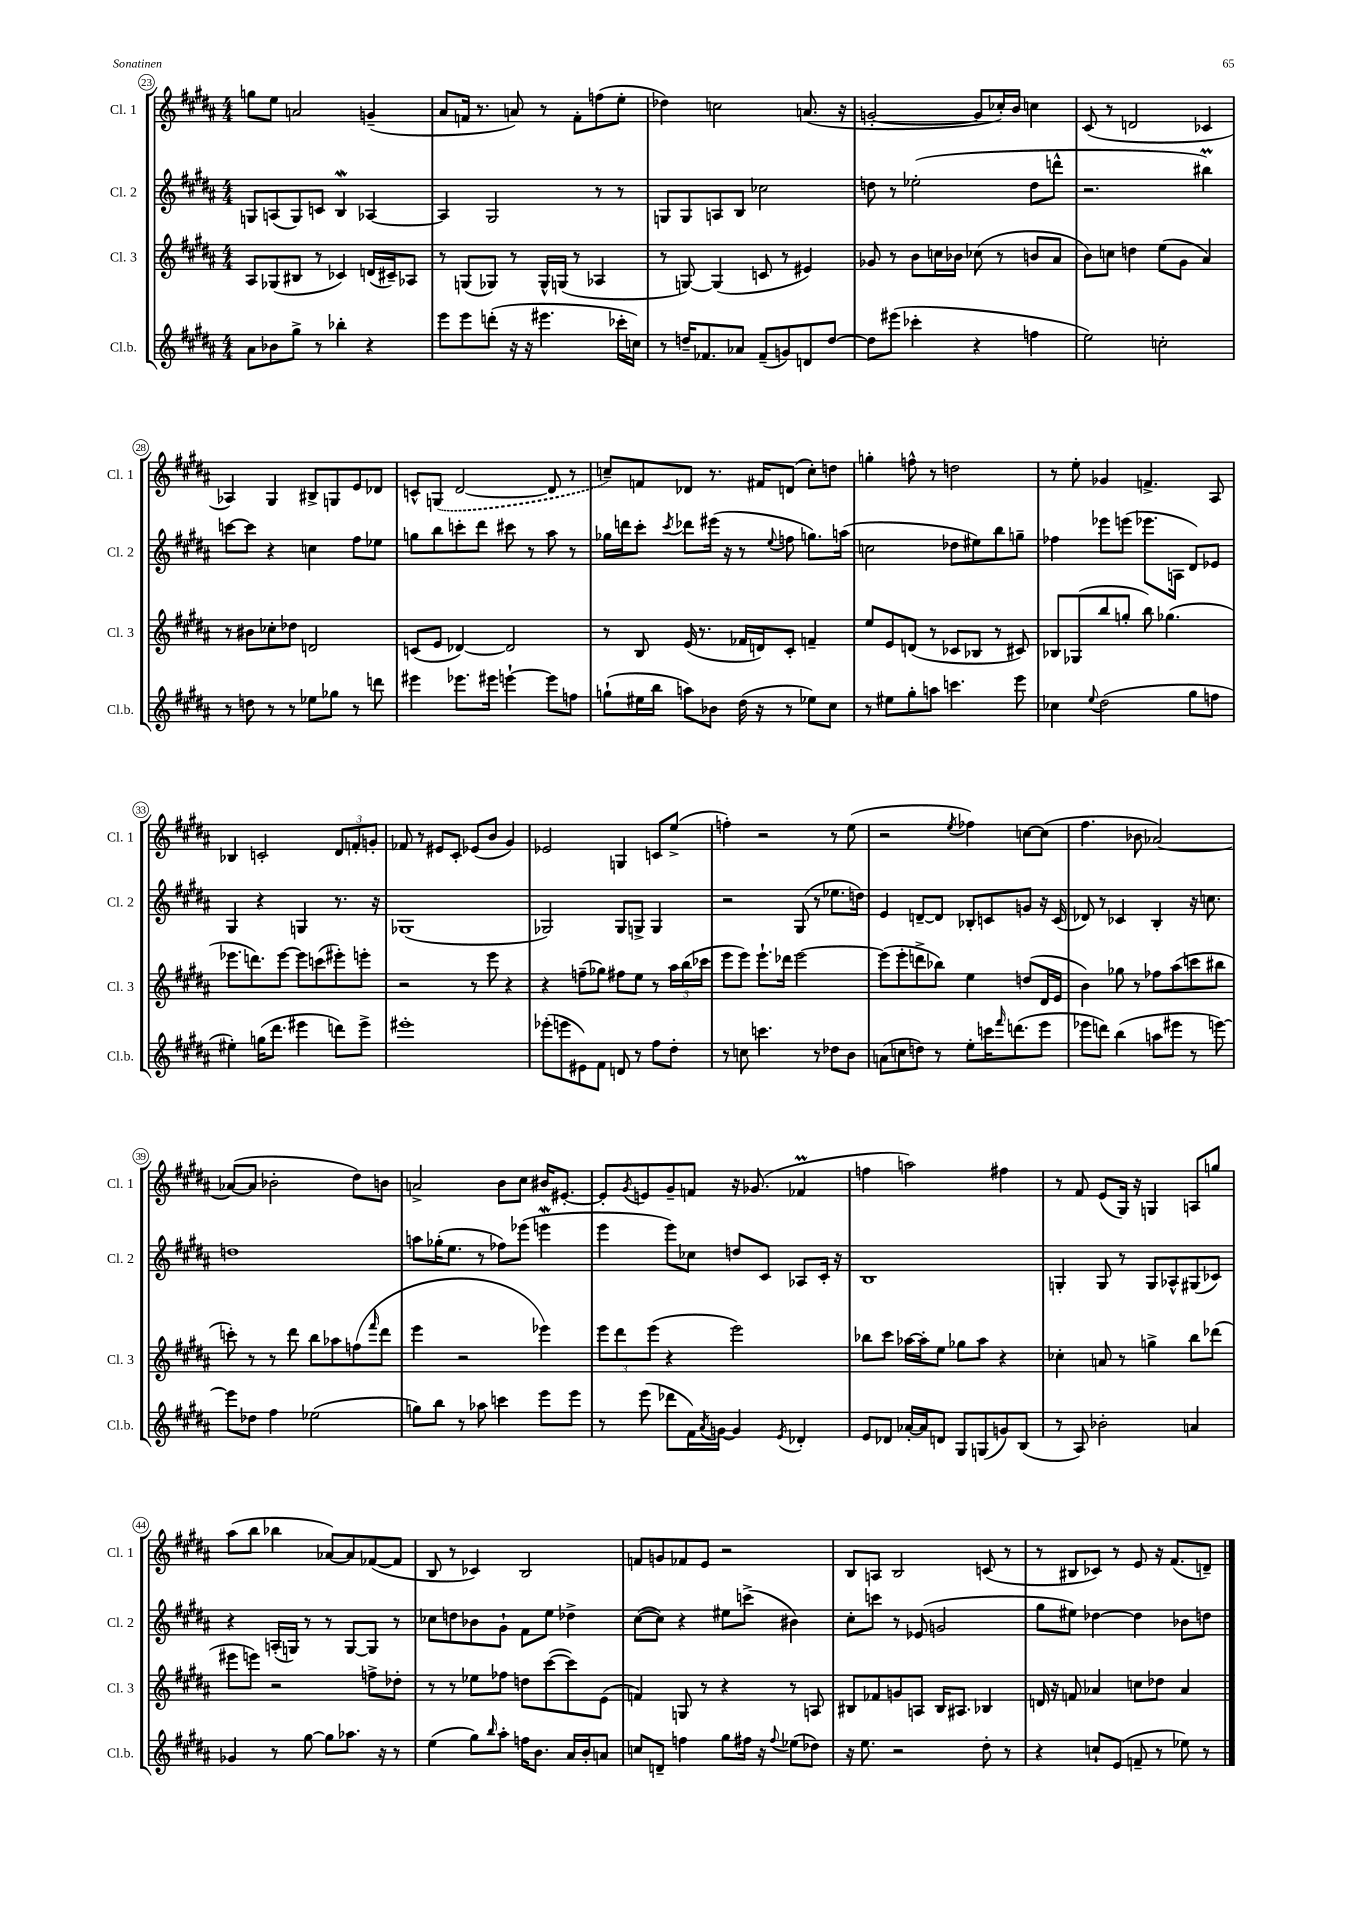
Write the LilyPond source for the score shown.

<<
\new StaffGroup <<
\new Staff = "s0" \with { instrumentName = "Cl. 1" shortInstrumentName = "Cl. 1" } {
    \clef treble \key b \major \numericTimeSignature \time 4/4
    g''8 e''8 a'2 g'4--( |
    ais'8 f'16 r8. a'8) r8 f'8-. f''8( e''8-. |
    des''4) c''2 a'8.( r16 |
    g'2~-. g'8 ces''16-.) b'16 c''4 |
    cis'8( r8 d'2 ces'4 |
    aes4) gis4 bis8-> g8 e'8 des'8 |
    c'8-^ \once \slurDashed g8( dis'2~ dis'8 r8 |
    c''8--) f'8 des'8 r8. fis'16 d'8( c''8-.) d''8 |
    g''4-. f''8-^ r8 d''2 |
    r8 e''8-. ges'4 f'4.-> ais8 |
    bes4 c'2-. \tuplet 3/2 { dis'8 f'8-. g'8-. } |
    fes'8 r8 eis'8 cis'8-. ees'8( b'8 gis'4) |
    ees'2 g4 c'8 e''8->( |
    f''4-.) r2 r8 e''8( |
    r2 \acciaccatura { e''8 } fes''4) c''8~ c''8( |
    fis''4. bes'8 aes'2~) |
    aes'8~( aes'8 bes'2-. dis''8) b'8 |
    a'2-> b'8 cis''8 bis'16 eis'8.~-. |
    eis'8-. \acciaccatura { gis'8 } e'8 gis'8-- f'8 r16 ges'8.( fes'4\prall |
    f''4 a''2) fis''4 |
    r8 fis'8 e'8( gis16) r16 g4 a8 g''8 |
    ais''8( b''8 bes''4 aes'8~) aes'8 fes'8~( fes'8 |
    b8 r8 ces'4) b2 |
    f'8 g'8 fes'8 e'8 r2 |
    b8 a8 b2 c'8( r8 |
    r8 bis8 ces'8) r8 e'8 r16 fis'8.( d'8--) \bar "|." |
}
\new Staff = "s1" \with { instrumentName = "Cl. 2" shortInstrumentName = "Cl. 2" } {
    \clef treble \key b \major \numericTimeSignature \time 4/4
    g8 a8( g8) c'8 b4\mordent aes4~ |
    aes4 gis2 r8 r8 |
    g8 g8 a8 b8 ces''2 |
    d''8 r8 ees''2-.( d''8 d'''8-^ |
    r2. bis''4\prall) |
    c'''8~ c'''8 r4 c''4 fis''8 ees''8 |
    g''8 b''8 c'''8-. dis'''8 cis'''8 r8 ais''8 r8 |
    ges''16 d'''16 cis'''8-. \acciaccatura { cis'''8 } des'''8 eis'''16( r16 r8 \appoggiatura { e''8 } f''8 g''8.) a''16( |
    c''2 des''8 eis''8) b''8 g''8-- |
    fes''4 ees'''8 e'''8( ees'''8. a16 dis'8) ees'8 |
    gis4 r4 g4 r8. r16 |
    ges1( |
    ges2) ges8 g8-> g4 |
    r2 gis8( r8 ees''8. d''16) |
    e'4 d'8~-- d'8 bes8-. c'8 g'8 r16 c'16( |
    des'8) r8 ces'4 b4-. r16 c''8. |
    d''1 |
    a''8 ges''16-.( e''8. r8 fes''8) ees'''8( e'''4\mordent |
    e'''4 e'''8) ces''8 d''8 cis'8 aes8 cis'16-. r16 |
    b1 |
    g4-. g8 r8 g8 aes8-^ gis8( ces'8) |
    r4 a16-.( g16) r8 r8 g8~ g8 r8 |
    ces''8 d''8 bes'8 gis'8-! fis'8 e''8 des''4-> |
    cis''8~( cis''8) r4 eis''8 c'''8->( bis'4) |
    cis''8-. c'''8 r8 ees'8( g'2 |
    gis''8 eis''8) des''4~ des''4 bes'8 d''8 \bar "|." |
}
\new Staff = "s2" \with { instrumentName = "Cl. 3" shortInstrumentName = "Cl. 3" } {
    \clef treble \key b \major \numericTimeSignature \time 4/4
    ais8 ges8( bis8 r8 ces'4) d'16( cis'16--) aes8 |
    r8 g8( ges8) r8 ges16-^ g16( r8 aes4 |
    r8 g8~) g4( c'8 r8 eis'4) |
    ges'8 r8 b'8 c''16 bes'16 ces''8( r8 b'8 ais'8 |
    b'8) c''8 d''4 e''8( gis'8 ais'4) |
    r8 bis'8 ces''8-. des''8 d'2 |
    c'8( e'8 des'4~) des'2 |
    r8 b8 e'16( r8. fes'16 d'16) cis'8-. f'4-- |
    e''8 e'8 d'8( r8 ces'8 bes8 r8 cis'8) |
    bes8 ges8( b''8 g''8-. b''8) ges''4.( |
    ees'''8. d'''8.) ees'''8~ ees'''8 c'''8( eis'''8-.) e'''8-. |
    r2 r8 e'''8 r4 |
    r4 f''8--( ges''8) fis''8 e''8 r8 \tuplet 3/2 { ais''16 b''16( ces'''16 } |
    e'''8 e'''8) e'''8.-! des'''16 e'''2~ |
    e'''8( e'''8-. d'''8-> bes''8) e''4 d''8( dis'16 e'16 |
    b'4) ges''8 r8 fes''8 ais''8( c'''8 bis''8 |
    c'''8-.) r8 r8 dis'''8 b''8 aes''8 f''8( \grace { fis'''16 } dis'''8 |
    e'''4 r2 ees'''4) |
    \tuplet 3/2 { e'''8 dis'''8 e'''8( } r4 e'''2) |
    bes''8 cis'''8 aes''16~ aes''16-. e''8 ges''8 aes''8 r4 |
    ces''4-. a'8 r8 g''4-> b''8 des'''8( |
    eis'''8 e'''8) r2 f''8-> des''8-. |
    r8 r8 ees''8 fes''8 d''8 cis'''8~( cis'''8) e'8( |
    f'4) g8 r8 r4 r8 a8 |
    bis8 fes'8 g'8 a8 bis16 ais8. bes4 |
    d'16 r16 f'8 aes'4 c''8 des''8 aes'4 \bar "|." |
}
\new Staff = "s3" \with { instrumentName = "Cl.b." shortInstrumentName = "Cl.b." } {
    \clef treble \key b \major \numericTimeSignature \time 4/4
    ais'8 bes'8 gis''8-> r8 bes''4-. r4 |
    e'''8 e'''8 d'''8-.( r16 r16 eis'''4. ces'''16-. c''16) |
    r8 d''16-- fes'8. aes'8 fes'8--( g'8) d'8 d''8~ |
    d''8 eis'''8( ces'''4-. r4 f''4 |
    e''2) c''2-. |
    r8 d''8 r8 r8 ees''8 ges''8 r8 d'''8 |
    eis'''4 ees'''8. eis'''16 e'''4~-! e'''8 f''8 |
    g''8-!( eis''16 b''16 a''8) bes'8 dis''16( r16 r8 ees''8) cis''8 |
    r8 eis''8 gis''8-. a''8 c'''4. e'''8 |
    ces''4 \appoggiatura { e''8 } dis''2( gis''8 f''8 |
    eis''4-.) g''16( dis'''8. eis'''4 d'''8) eis'''8-> |
    eis'''1-. |
    ees'''8-.( e'''8 eis'8) fis'8 d'8 r8 fis''8 dis''8-. |
    r8 c''8 c'''4. r8 des''8 b'8 |
    a'8( c''8 d''8) r8 e''8-. c'''16 \grace { fis'''16 } d'''8.( e'''8 |
    ees'''8 d'''8) b''4( a''8 eis'''8 r8 e'''8~) |
    e'''8 des''8 fis''4 ees''2( |
    g''8) b''8 r8 aes''8 c'''4 e'''8 e'''8 |
    r8 e'''8( des'''8 fis'16) \acciaccatura { ais'8 } g'16~ g'4 \acciaccatura { e'8 } des'4-. |
    e'8 des'8 aes'16~-. aes'16 d'8 gis8 g8( g'8) b8( |
    r8 ais8) bes'2-. a'4 |
    ges'4 r8 gis''8~ gis''8 aes''8. r16 r8 |
    e''4( gis''8) \grace { b''16 } ais''8-. f''16 b'8. ais'16 b'16-. a'8 |
    c''8 d'8-- f''4 gis''8 fis''16 r16 \appoggiatura { fis''8 } ees''8( des''8) |
    r16 e''8. r2 dis''8-. r8 |
    r4 c''8-! e'8( f'8-- r8 ees''8) r8 \bar "|." |
}
>>
>>
\layout { \context { \Score currentBarNumber = #23 \override BarNumber.stencil = #(make-stencil-circler 0.1 0.3 ly:text-interface::print) } }
